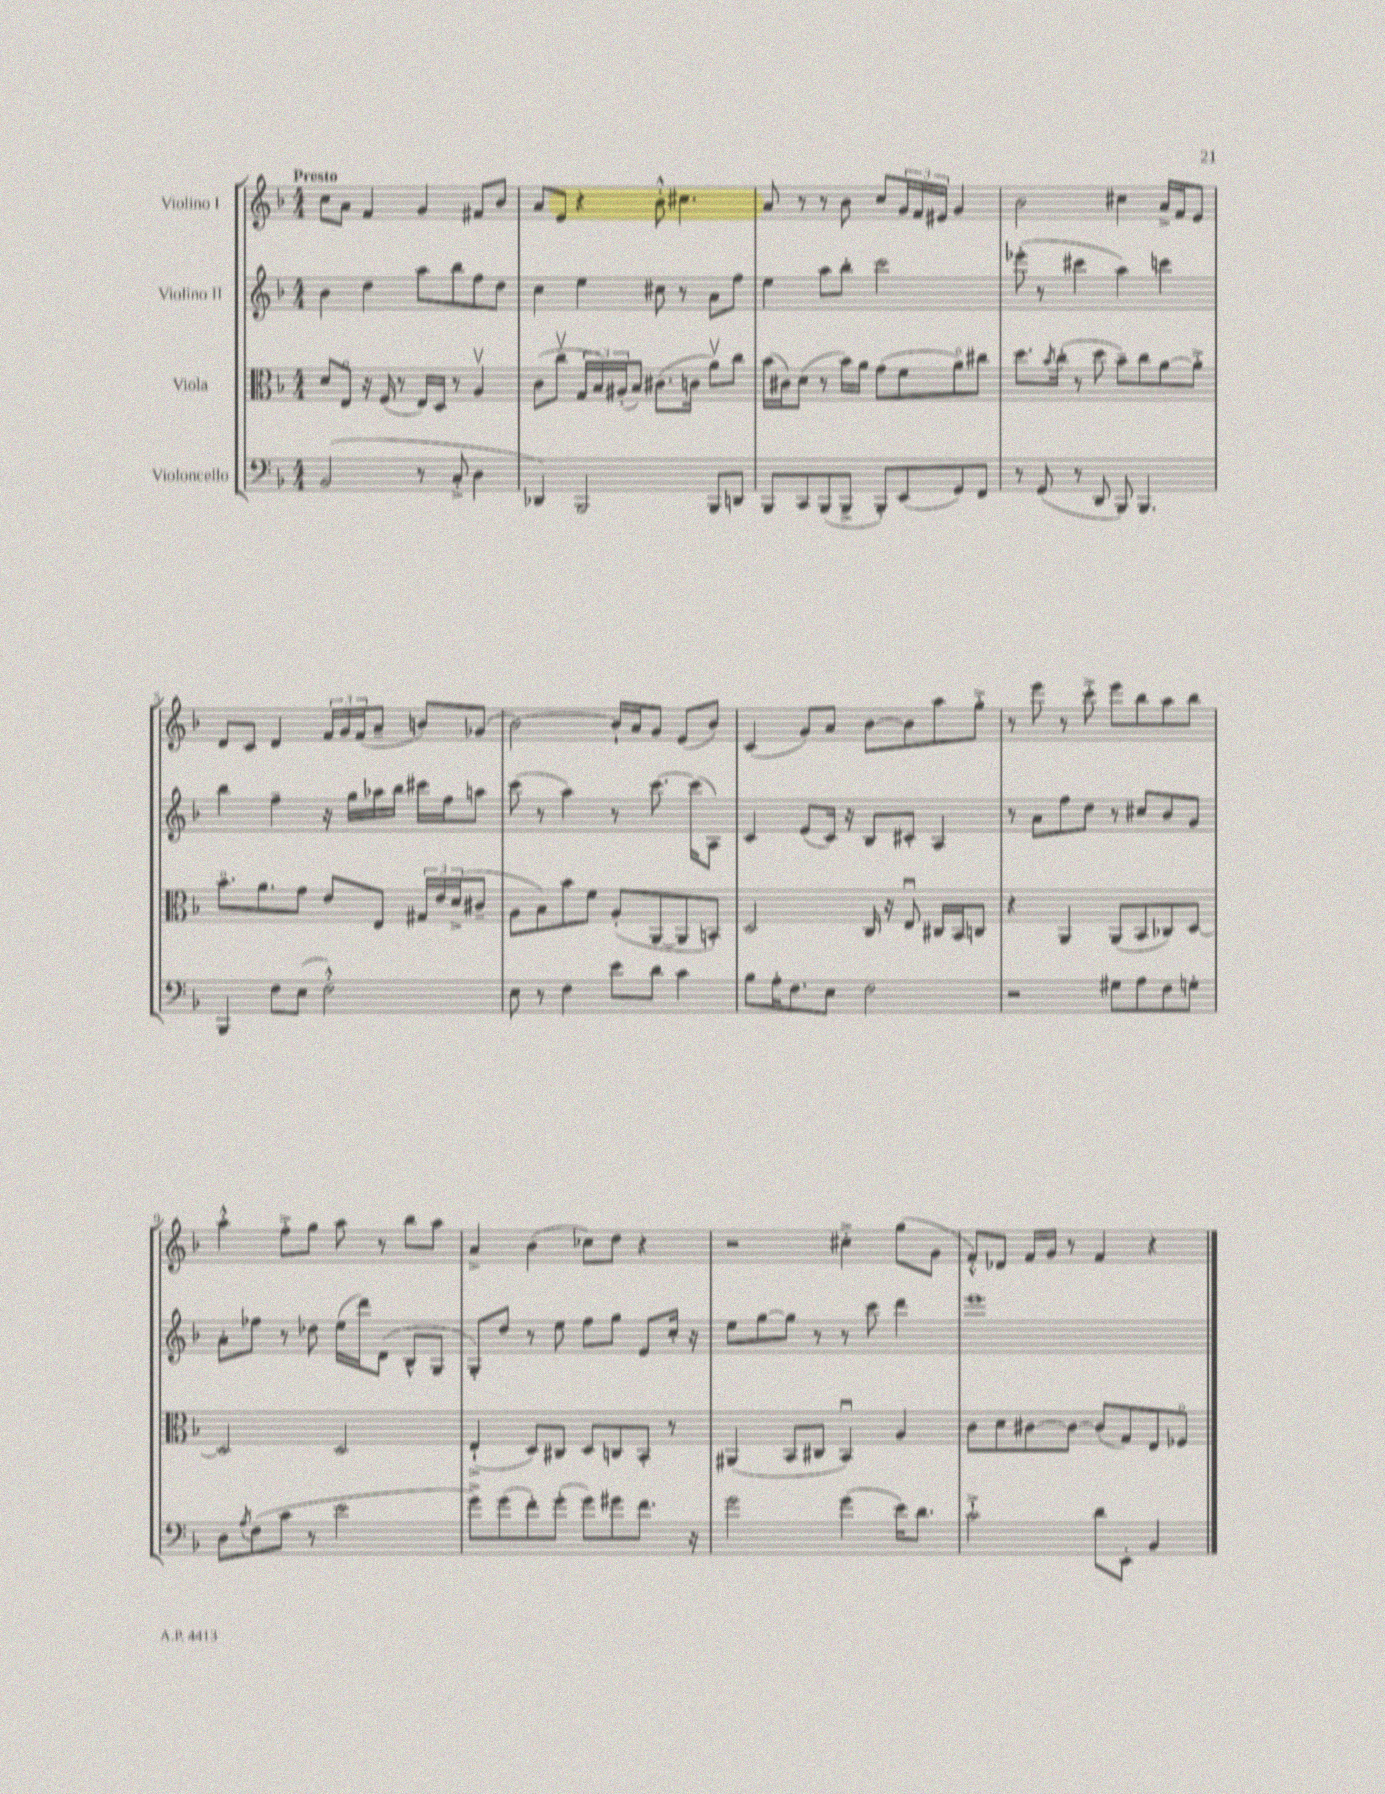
<<
\new StaffGroup <<
\new Staff = "s0" \with { instrumentName = "Violino I" } {
    \clef treble \key f \major \numericTimeSignature \time 4/4 \tempo "Presto"
    c''8 a'8 f'4 g'4 fis'8 bes'8 |
    a'8 e'8 r4 bes'8-.-^ cis''4. |
    a'8 r8 r8 bes'8 c''8 \tuplet 3/2 { g'16 f'16 eis'16 } g'4 |
    bes'2 cis''4 a'16-> f'16 e'8 |
    d'8 c'8 d'4 \tuplet 3/2 { f'16 g'16 f'16( } a'8-- b'8) ges'8( |
    bes'2~) bes'16-! a'16 g'8 e'8( bes'8) |
    c'4( g'8) a'8 bes'8~ bes'8 a''8 g''8-.-> |
    r8 e'''8 r8 c'''8-.-> e'''8 bes''8 a''8 bes''8 |
    a''4-.-^ f''8-.-> g''8 a''8 r8 bes''8 a''8 |
    a'4-> bes'4( ces''8) d''8 r4 |
    r2 cis''4-.-> g''8( g'8 |
    f'8-.-^) des'8 f'16 g'16 r8 f'4 r4 \bar "|." |
}
\new Staff = "s1" \with { instrumentName = "Violino II" } {
    \clef treble \key f \major \numericTimeSignature \time 4/4
    bes'4 d''4 a''8 bes''8 f''8 d''8 |
    c''4 e''4 cis''8 r8 a'8 f''8 |
    e''4 a''8 bes''8-. c'''2 |
    ees'''8-.( r8 cis'''4 a''4) c'''4 |
    bes''4 f''4-- r16 g''16 aes''16 bes''16 cis'''16 f''16 a''8 |
    c'''8( r8 a''4) r8 c'''8.~ c'''16( a8) |
    c'4 e'8( c'16) r16 bes8 cis'8-. a4 |
    r8 a'8 f''8 d''8 r8 cis''8 bes'8 g'8 |
    a'8-. fes''8 r8 des''8 e''16( d'''16) d'8( bes8-^ g8 |
    g8-.) d''8 r8 e''8 f''8 g''8 e'8 c''16-. r16 |
    e''8 g''8~ g''8 r8 r8 c'''8 d'''4 |
    e'''1 \bar "|." |
}
\new Staff = "s2" \with { instrumentName = "Viola" } {
    \clef alto \key f \major \numericTimeSignature \time 4/4
    d'8 e8\flageolet r16 f16( r8 e16) d16 r8 a4\upbow |
    c'8( c''8\upbow \tuplet 3/2 { g16 bes16) ais16-.( } bes8) cis'8.( c'16 a'8\upbow) c''8 |
    bes'16( cis'16) d'8( r8 bes'16) a'16 g'8( f'8 a'8\flageolet) cis''8 |
    d''8. \acciaccatura { bes'8 } c''16-.( r8 d''8 bes'8--) c''8 a'8~ a'8-.-> |
    bes'8.\flageolet a'8. g'8 e'8 e8 \tuplet 3/2 { gis16 e'16 d'16->( } cis'8-- |
    a8 bes8) bes'8 f'8 a8-.( a,8~ a,8 b,8-.) |
    d2 c16 r16 e8\downbow cis16 bes,16 c8 |
    r4 a,4 a,8( bes,8 ces8) d8~ |
    d2 d2 |
    e4-!->( d8) cis8 d8 c8 bes,8-. r8 |
    ais,4( bes,8 cis8 bes,4\downbow) a4 |
    c'8 d'8 cis'8~ cis'8~ cis'8( g8) e8 fes8\flageolet \bar "|." |
}
\new Staff = "s3" \with { instrumentName = "Violoncello" } {
    \clef bass \key f \major \numericTimeSignature \time 4/4
    bes,2( r8 c8-.-> d4 |
    des,4) bes,,2 bes,,8 d,8 |
    bes,,8 c,8 bes,,8( bes,,8-> bes,,8-.) e,8( g,8) f,8 |
    r8 g,8( r8 d,8 bes,,8) bes,,4. |
    bes,,4 f8 e8( f2-.-^) |
    e8 r8 f4 e'8 d'8 c'4 |
    bes8 a16-. f8. e8 f2 |
    r2 gis8 a8 f8 g8-. |
    d8 \acciaccatura { a8 } f8( c'8 r8 e'2 |
    g'8->) g'8( f'8-.) g'8-.( g'8) gis'8 f'8. r16 |
    g'2 g'4( e'16) d'8. |
    c'2-!-> d'8 e,8-. bes,4 \bar "|." |
}
>>
>>
